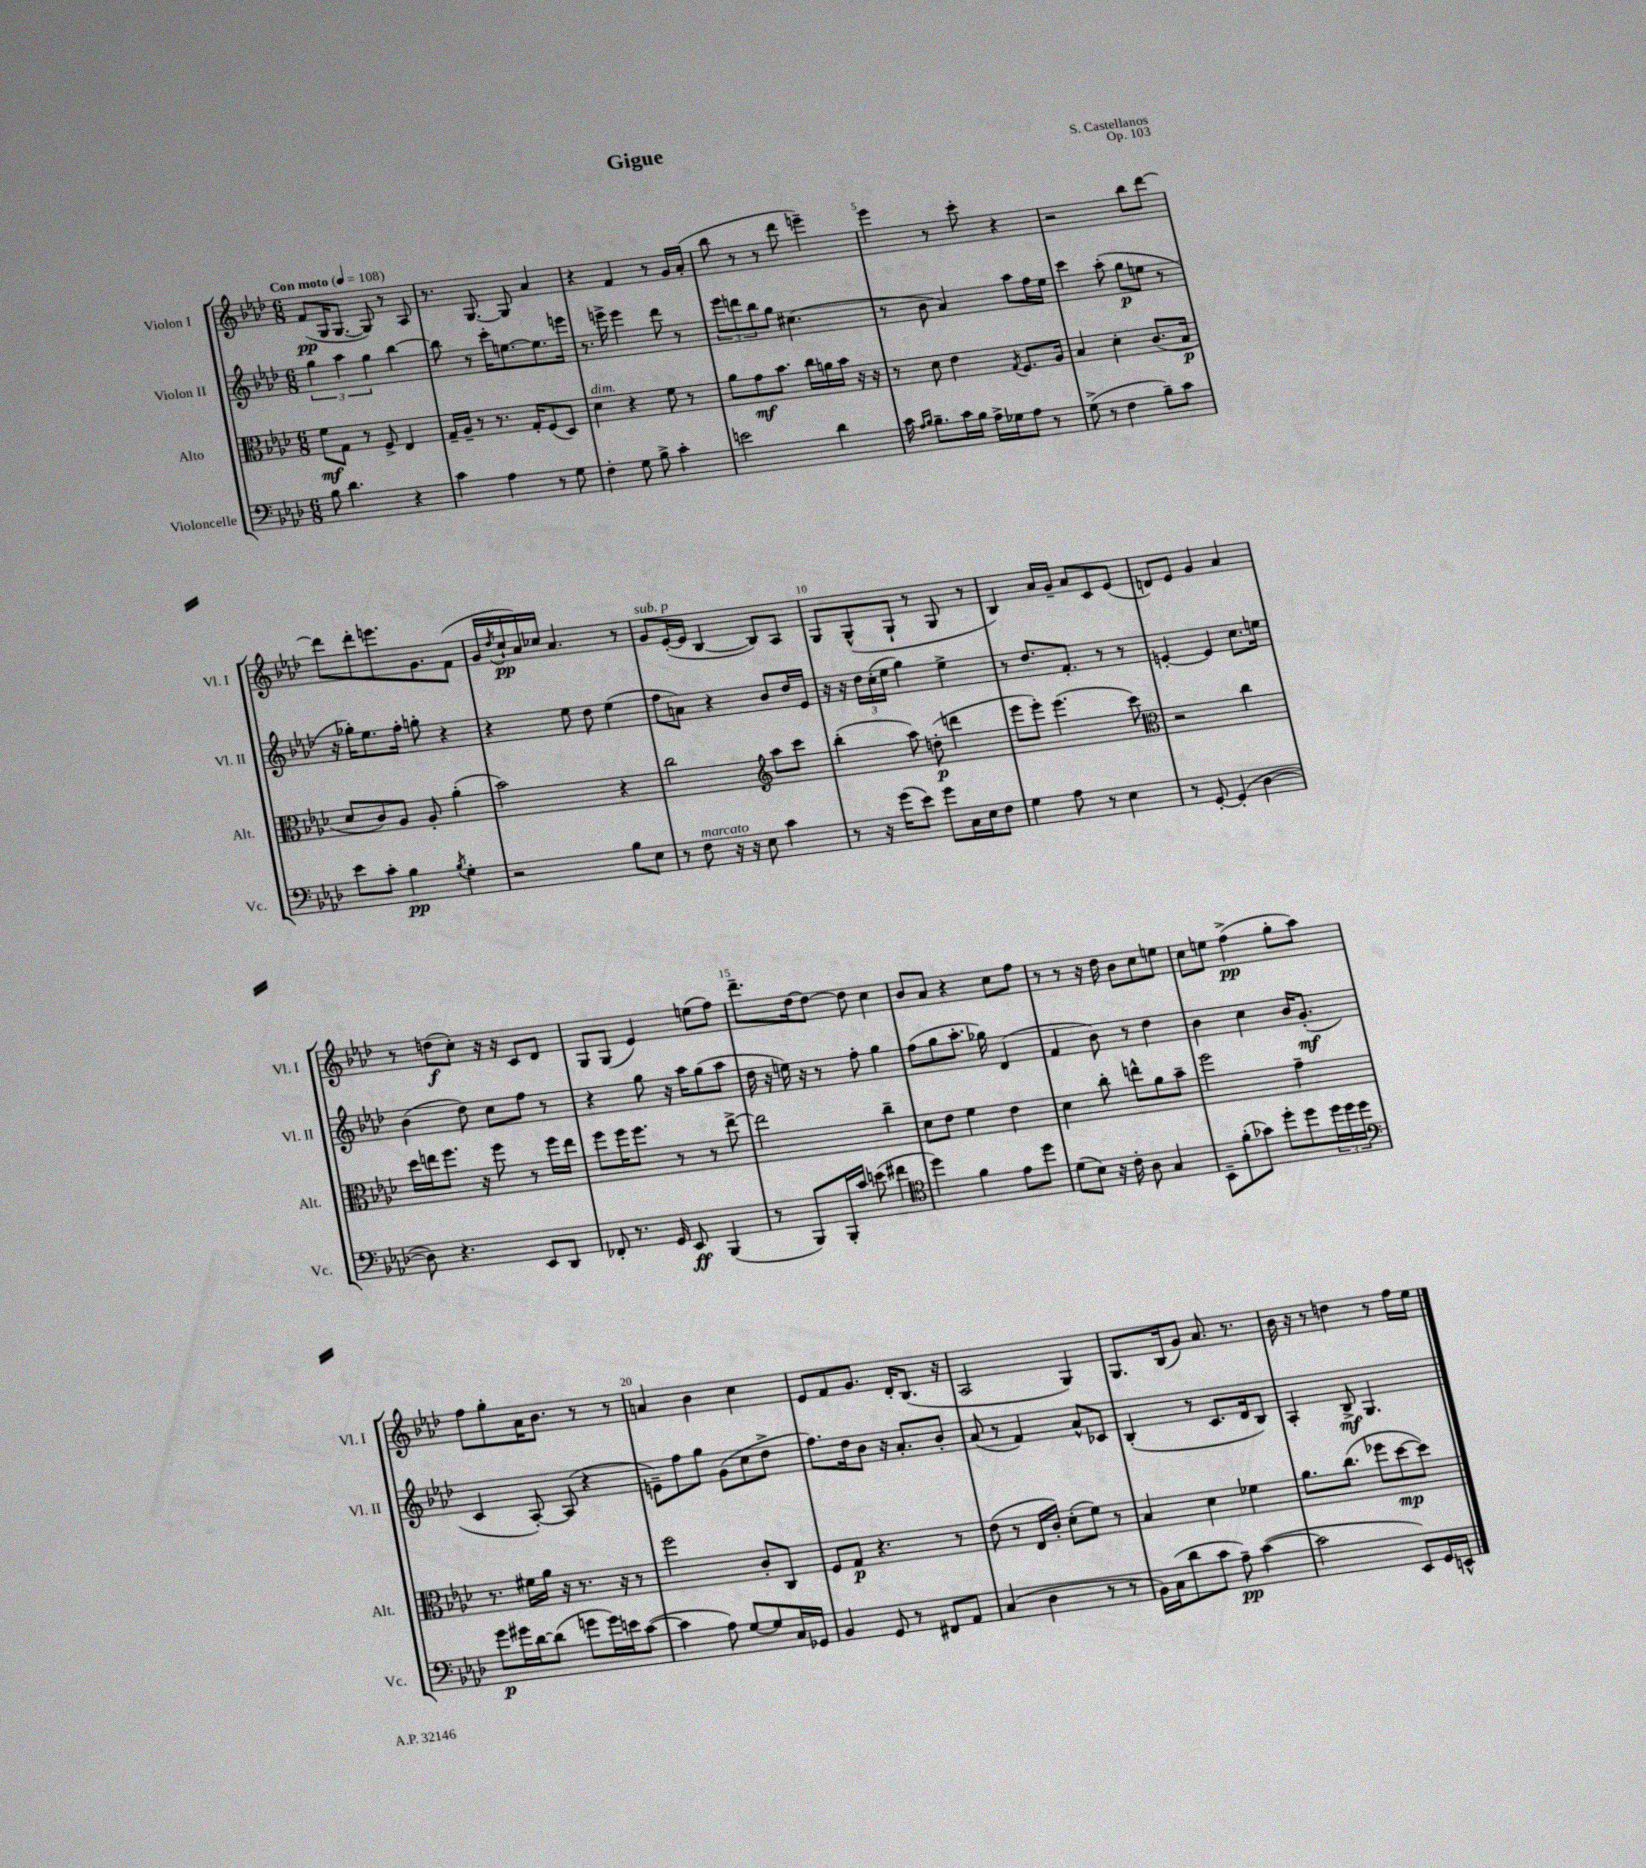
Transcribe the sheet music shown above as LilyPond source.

\header { title = "Gigue" composer = "S. Castellanos" opus = "Op. 103" }
<<
\new StaffGroup <<
\new Staff = "s0" \with { instrumentName = "Violon I" shortInstrumentName = "Vl. I" } {
    \clef treble \key aes \major \numericTimeSignature \time 6/8 \tempo "Con moto" 4 = 108
    f'8\pp( g16 g8.~ g8) r8 aes8 |
    r8. g8.~ g8 aes'4 |
    r4 f'4 r8 g'16 aes'16-.( |
    bes''8 r8 r8 des'''8 e'''4--) |
    ees'''4 r8 c'''8-. r4 |
    r2 bes''8 des'''8~ |
    des'''8 des'''8-. e'''8. g'8. f'8( |
    g'16 \acciaccatura { des''8 } c''16-!\pp aes'16) ces''16 aes'4. r8 |
    g'8^\markup { \italic "sub. p" } ees'16~-.( ees'16 bes4~ bes8) aes8 |
    g8 g8-^( g8-! r8 g8 r8 |
    bes4) aes'16 g'16-- aes'8 c'8 ees'8( |
    d'8) ees'8 g'4 aes'4 |
    r8 d''8\f( c''8-.) r16 r16 c'8 des'8 |
    g8 g8( ees'4) e''8( f''8) |
    des'''8.-- des''16~ des''8~ des''8 c''4 |
    bes'8 aes'8 r4 c''8 f''8 |
    r8 r8 r16 des''16 bes'8 c''8 e''8 |
    c''8 e''8 f''4->\pp( g''8-. aes''8) |
    f''8 g''8-. aes'16 bes'8. r8 r8 |
    a'4 bes'4 c''4 |
    ees'8 f'8 g'8. des'16-. bes8.( r16 |
    aes2 g4) |
    g8. bes16( g'8) aes'8. r8. |
    bes'16 r16 r8 d''4 r8 f''16 ees''16 \bar "|." |
}
\new Staff = "s1" \with { instrumentName = "Violon II" shortInstrumentName = "Vl. II" } {
    \clef treble \key aes \major \numericTimeSignature \time 6/8
    \tuplet 3/2 { g''4 aes''4 g''4 } bes''4~ |
    bes''8 r8 c'''16-. e''8.~ e''8. e'''16 |
    r8. e'''16-> e'''4 des'''8 r8 |
    \tuplet 3/2 { ees'''8 d'''8 bes''8 } g''8 cis''4.( |
    r8 bes'8 aes'4) aes''8 f''16 ees''16 |
    c'''4 aes''8-.( g''8\p e''8 r8 |
    r16 ges''16-.) ees''8. f''16-. g''8-. r4 |
    r4 ees''8 des''8 ees''4( |
    f''8 a'8) r4 bes'8 des''16 ees'16 |
    r16 r16 \tuplet 3/2 { des''16 c''16-.( ees''16 } g''4) ees''4-> |
    r8 des''8. f'8.-. r8 r8 |
    e'4~-. e'4 c''8. e''16 |
    bes'4( des''8) c''8 f''8 r8 |
    r4 g''8 r16 aes''16 g''8( aes''8 |
    des''16 r16 e''16) r16 r8 f''8-. g''4 |
    f''8( g''8 aes''8.-. ges''16) des'4( |
    f'4 bes'8) r8 des''4 |
    bes'4 c''4 bes'16 g'8.-.\mf( |
    c'4 aes8~-.) aes8( r4 |
    e'8--) f''8 g''8 g'8( c''8 des''8-> |
    f''8.) des''16 bes'8 r16 aes'8.-. bes'8-. |
    aes'8( r8 f'4) aes'8-^ ces'8 |
    bes4-.( r8 c'8. des'16 bes8) |
    aes4-. bes8->\mf g4. \bar "|." |
}
\new Staff = "s2" \with { instrumentName = "Alto" shortInstrumentName = "Alt." } {
    \clef alto \key aes \major \numericTimeSignature \time 6/8
    f'8\mf g8 r8 f8-> ees4 |
    g16-- aes16-- r8 r8. g16-. f8( des8) |
    des'4^\markup { \italic "dim." } r4 f'8 r8 |
    aes'8 g'8\mf bes'8. c''16 a'16 bes'16 r16 r16 |
    r8 des'8 ees'4 \acciaccatura { g8 } f8. aes16 |
    bes4 des'4-. c'8.( bes16\p |
    des'8 c'8) aes8 aes8-. aes'4-.( |
    bes'2) r4 |
    c''2 \clef treble aes''8 c'''8 |
    bes''4-.( aes''8) d''8-.\p( d'''4 |
    ees'''8 ees'''8-.) ees'''4.( c'''8) |
    \clef alto r2 c''4 |
    des''16 e''16 f''8. r16 f''8 r8 f''16 e''16 |
    f''8 f''16 f''8. r8 r8 ees''8~-> |
    ees''2 c''4-- |
    des'8 ees'8 f'4 ees'4 |
    des'4 c''8-. e''8-^ aes'8 bes'8-- |
    f''2 g'4-- |
    r8. fis'16 aes'16 r16 r8. r16 r8 |
    f''2 c'8-. c8 |
    f8 g8\p r4. r8 |
    ees'8( r8 ees16 c'16-.) des'8-.( f'8) r8 |
    bes4 des'4 fes'4 |
    aes'8. c''8.( fes''8 des''8~\mp des''8) \bar "|." |
}
\new Staff = "s3" \with { instrumentName = "Violoncelle" shortInstrumentName = "Vc." } {
    \clef bass \key aes \major \numericTimeSignature \time 6/8
    bes8 des'4. r4 |
    c'4 aes4 r8 g8 |
    f4-. g8 bes8-> c'4-. |
    e'2 des'4 |
    c'16 \grace { aes16 bes16 } bes8.-- c'16 bes16 aes16-> ges16 aes8 r8 |
    g8->( r8 f4 bes8--) c'8 |
    ees'8 c'8-. bes4\pp \acciaccatura { bes8 } g4-. |
    r2 bes8 ees8 |
    r8 f8^\markup { \italic "marcato" } r16 r16 ees8 c'4 |
    r8 r16 g'16( ees'8) g'8 c16 ees16 f8 |
    g4 aes8 r8 ees4 |
    r8 g,8~-. g,4-.( des4~ |
    des8) r4. ees,8 des,8 |
    fes,8-. r8. g,16 ees,8\ff bes,,4( |
    r8 bes,,8) bes,,16-. c'16 e'8( fis'4 |
    \clef tenor des''4) f'4 ees'8 des''8 |
    des'8( bes8) r16 c'16-. aes8 g4 |
    bes,8-- f'8-.( ges'8) des''8-. des''8 \tuplet 3/2 { des''16 des''16 des''16 } |
    \clef bass g'8\p gis'16 des'16~ des'8( g'8 g'16) e'16 c'8~( |
    c'4 aes8) g8~ g8 c16 ges,16 |
    bes,4 g,8 r8 fis,8 aes,8 |
    c4( des4 r8 r8 |
    bes,16) c16( des'8 c'8 aes8--\pp) c'4~( |
    c'2 ees,8) g,16 e,16-^ \bar "|." |
}
>>
>>
\layout { \context { \Score \override BarNumber.break-visibility = ##(#f #t #t) barNumberVisibility = #(every-nth-bar-number-visible 5) } }
